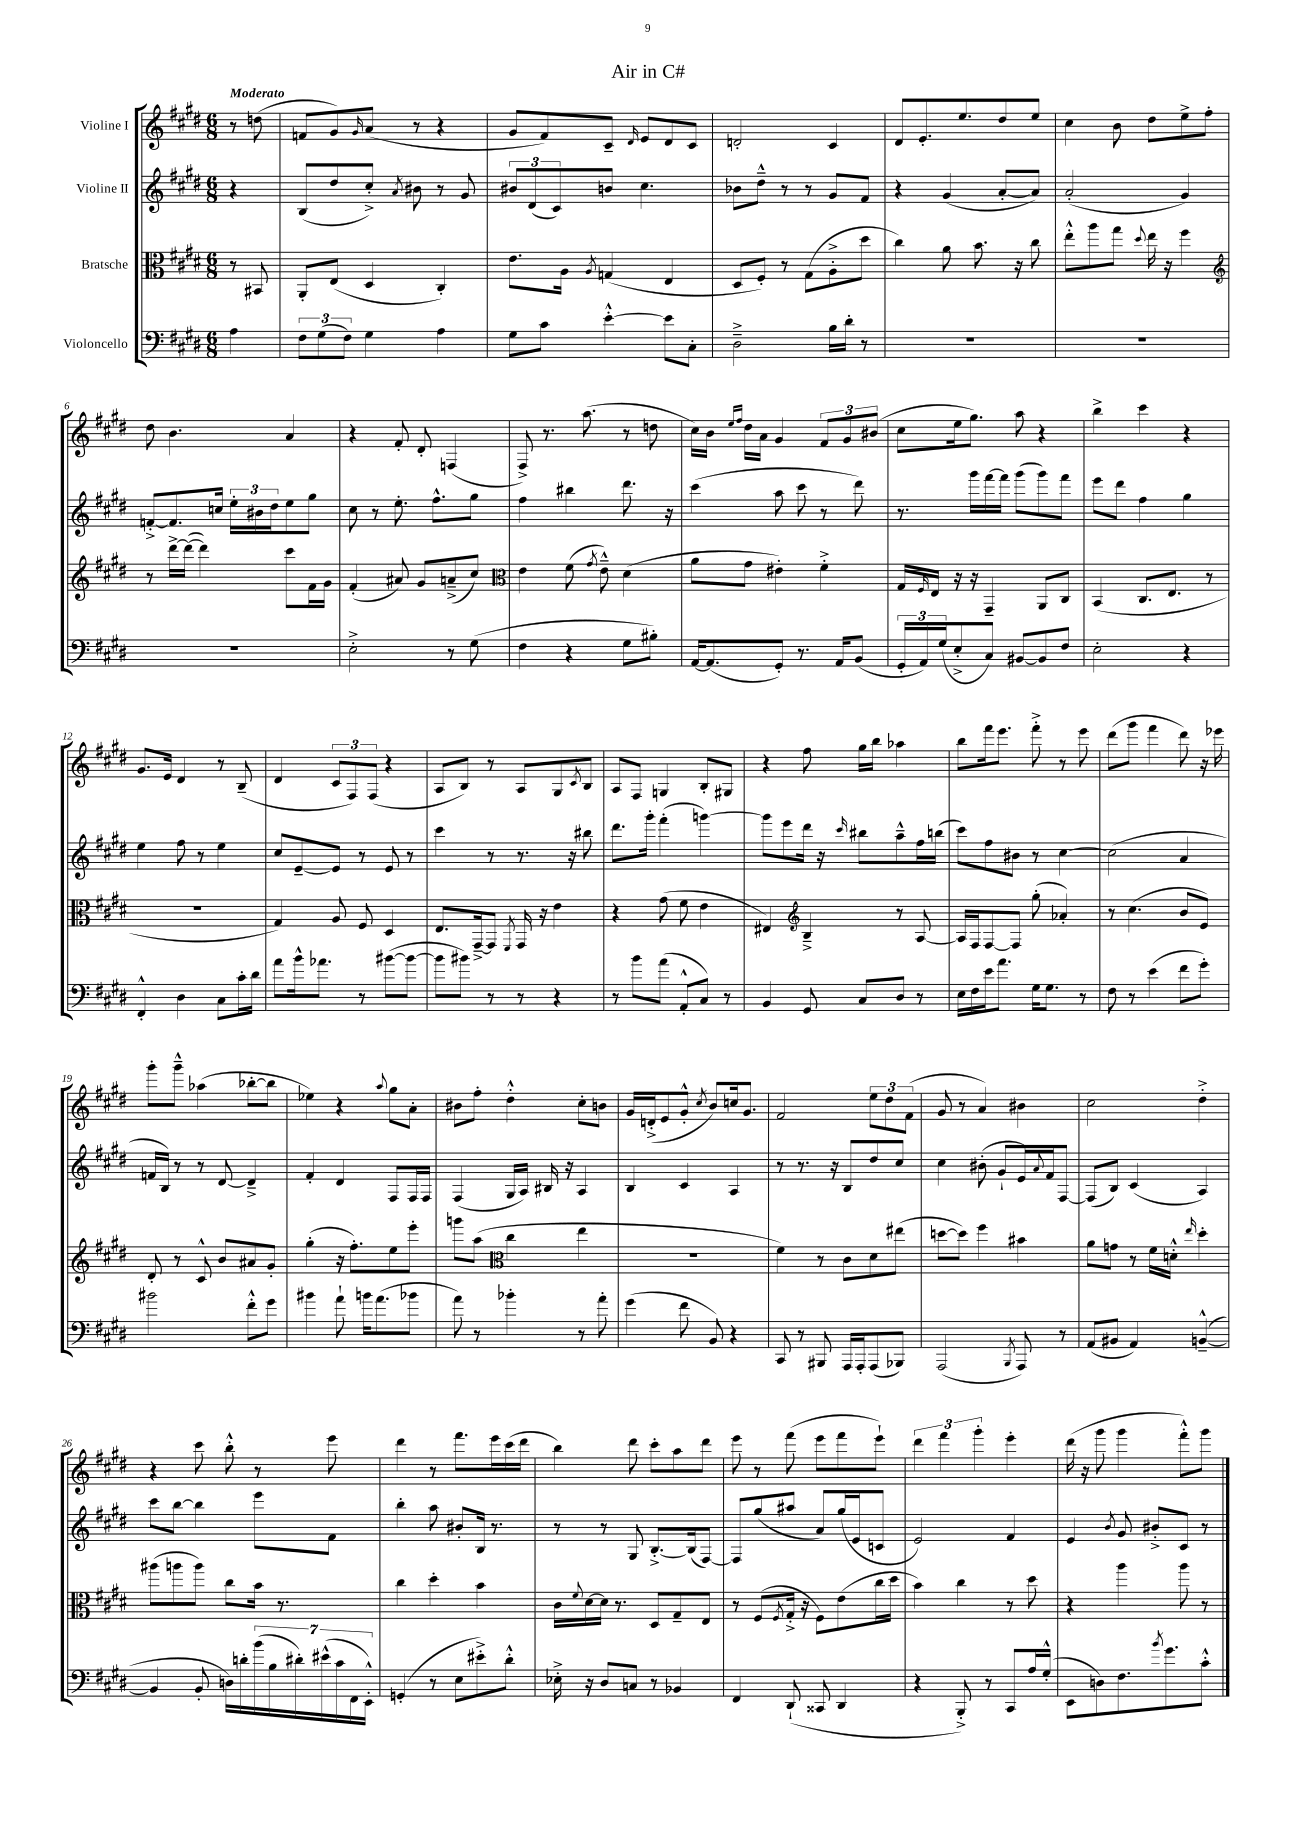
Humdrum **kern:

**kern	**kern	**kern	**kern
*part4	*part3	*part2	*part1
*staff4	*staff3	*staff2	*staff1
*I"Violoncello	*I"Bratsche	*I"Violine II	*I"Violine I
*clefF4	*clefC3	*clefG2	*clefG2
*k[f#c#g#d#]	*k[f#c#g#d#]	*k[f#c#g#d#]	*k[f#c#g#d#]
*M6/8	*M6/8	*M6/8	*M6/8
=	=	=	=
!	!	!	!LO:TX:a:B:t=Moderato
4A\	8r	4r	8r
.	8BB#X/	.	(8ddn\
=1	=1	=1	=1
12F#\L	8AA'/L	(8B/L	8fn/L
(12G#\	.	.	.
.	(8E/J	8dd#/	8g#/)
12F#\J)	.	.	.
.	.	.	16qqg#/
4G#\	4D#/	8cc#'^/J)	(8a/J
.	.	8qa/	.
.	.	8b#X\	8r
4A\	4C#'/)	8r	4r
.	.	8g#/	.
=2	=2	=2	=2
8G#\L	8.e\L	12b#X/L	8g#/L
.	.	(12d#/	.
8c#\J	.	.	8f#/)
.	.	12c#/)	.
.	16A\Jk	.	.
.	8qA/	.	.
[4e'^^\	(4Gn/	8bn/J	8c#~/J
.	.	.	16qqd#/
.	.	4.cc#\	8e/L
8e\L]	4E/	.	8d#/
8C#'\J	.	.	8c#/J
=3	=3	=3	=3
2D#~^\	8D#/L	8b-X\L	2dn'/
.	8F#'/J)	8dd#~^^\J	.
.	8r	8r	.
.	(8G#\L	8r	.
16B\LL	8A'^\	8g#/L	4c#/
16d#'\JJ	.	.	.
8r	8dd#\J	8f#/J	.
=4	=4	=4	=4
2.r	4cc#\)	4r	8d#/L
.	.	.	8.e'/
.	8a\	(4g#/	.
.	.	.	8.ee/
.	8.b\	.	.
.	.	[8a'/L	8dd#/
.	16r	.	.
.	8cc#\	8a/J])	8ee/J
=5	=5	=5	=5
2.r	8ee'^^\L	(2a'/	4cc#\
.	8aa\	.	.
.	8gg#\J	.	8b\
.	8qqdd#/	.	.
.	16ee\	.	8dd#\L
.	16r	.	.
.	4ff#\	4g#/)	8ee^\
.	.	.	8ff#'\J
!!LO:LB:g=z
=6	=6	=6	=6
*	*clefG2	*	*
2.r	8r	[8fn'^/L	8dd#\
.	[16ddd#^\LL	8.f/]	4.b\
.	(16ddd#\JJ_	.	.
.	4ddd#\])	.	.
.	.	16ccn/Jk	.
.	.	24ee'\LL	.
.	.	24b#X\	.
.	.	24dd#\J	.
.	8ccc#\L	8ee\	4a/
.	16f#\L	8gg#\J	.
.	16g#\JJ	.	.
=7	=7	=7	=7
2E'^\	(4f#'/	8cc#\	4r
.	.	8r	.
.	8a#X/)	8.ee'\	8f#'/
.	8g#/L	.	8d#'/
.	.	8.ff#^^\L	.
8r	(8an~^/	.	(4Fn/
(8G#\	8cc#/J)	8gg#\J	.
=8	=8	=8	=8
*	*clefC3	*	*
4F#\	4e\	4ff#\	8F#^/)
.	.	.	8.r
4r	(8f#\	4bb#X\	.
.	.	.	(8.aa\
.	8qg#/	.	.
.	8e~^^\)	.	.
8G#\L	(4d#\	8.ddd#\	8r
8B#X'\J)	.	.	8ddn\
.	.	16r	.
=9	=9	=9	=9
[16AA/KL	8a\L	(4ccc#\	16cc#\LL)
(8.AA/]	.	.	16b\JJ
.	.	.	16qqee/LL
.	.	.	16qqff#/JJ
.	8g#\J	.	16dd#\LL
.	.	.	16a\JJ
8GG#'/J)	4e#X'\)	8aa\	4g#/
8.r	.	8ccc#\	.
.	4f#'^\	8r	12f#/L
16AA/KL	.	.	.
.	.	.	12g#/
(8BB/J	.	8ddd#\)	.
.	.	.	(12b#X/J
=10	=10	=10	=10
24GG#'/LL	16G#/LL	8.r	8cc#\L
24AA/)	.	.	.
.	16qqF#/	.	.
.	16E/JJ	.	.
(24G#/J	.	.	.
8E'^/	16r	.	16ee\k
.	16r	16ggg#\LL	8.gg#\J)
8C#/J)	4GG#~/	[16fff#\	.
.	.	16fff#\JJ]	.
[8BB#X/L	.	(8ggg#\L	8aa\
8BB#/]	8AA/L	8ggg#\)	4r
8F#/J	8C#/J	8fff#\J	.
=11	=11	=11	=11
2E'\	(4BB/	8eee\L	4bb^\
.	.	8ddd#\J	.
.	8.C#/L	4ff#\	4ccc#\
.	8.E/J	.	.
4r	.	4gg#\	4r
.	8r	.	.
!!LO:LB:g=z
=12	=12	=12	=12
4FF#'^^/	2.r	4ee\	8.g#/L
.	.	.	16e/Jk
4D#\	.	8ff#\	4d#/
.	.	8r	.
8C#\L	.	4ee\	8r
16c#'\L	.	.	(8B~/
16d#\JJ	.	.	.
=13	=13	=13	=13
8a\L	4G#/)	8cc#/L	4d#/
16b^^\k	.	[8e~/	.
8.a-X\J	.	.	.
.	8A/	8e/J]	12c#/L
.	.	.	12F#/)
8r	8F#/	8r	.
.	.	.	(12F#/J
([8b#X\L	4D#/	8e/	4r
8b#\J_	.	8r	.
=14	=14	=14	=14
8b#\L]	8.E/L	4ccc#\	8A/L
8b#X\J)	.	.	8B/J)
.	[16GG#~^/k	.	.
8r	8GG#/J]	8r	8r
.	8qFF#/	.	.
8r	16GG#/	8.r	8A/L
.	16r	.	.
4r	4e\	.	8G#/
.	.	16r	.
.	.	.	8qc#/
.	.	8bb#X\	8B/J
=15	=15	=15	=15
8r	4r	8.ddd#\L	8A/L
8b\L	.	.	8F#/J
.	.	16ggg#'\Jk	.
(8a\J	(8g#\	(4fff#'\	4Gn/
8AA'^^/L	8f#\	.	.
8C#/J)	4e\	[4gggn\)	8B'/L
8r	.	.	8G#X/J
=16	=16	=16	=16
4BB/	4E#X/)	8ggg\L]	4r
.	.	8eee\	.
*	*clefG2	*	*
8GG#/	4B~^/	16ddd#\Jk	8ff#\
.	.	16r	.
.	.	16qqccc#/	.
8C#/L	.	8bb#X\L	16gg#\LL
.	.	.	16bb\JJ
8D#/J	8r	8aa~^^\	4aa-X\
8r	[8A/	16ff#\L	.
.	.	(16bbn\JJ	.
=17	=17	=17	=17
16E\LL	16A/LL]	8ccc#\L)	8bb\L
16F#\	16F#/J	.	.
16e\J	[8F#/	8ff#\	16fff#\k
8.a\J	.	.	8.eee\J
.	8F#/J]	8b#X\J	.
16G#\KL	(8gg#'\	8r	8fff#'^\
8.G#\J	.	.	.
.	4a-X'/)	[4cc#\	8r
8r	.	.	8eee\
=18	=18	=18	=18
8F#\	8r	(2cc#\]	(8ddd#\L
8r	(4.cc#\	.	8ggg#\J
(4e\	.	.	4fff#\
8f#\L	8b/L	4a/	8ddd#\)
8g#'\J)	8e/J)	.	16r
.	.	.	16eee-X\
!!LO:LB:g=z
=19	=19	=19	=19
2b#X\	8d#'/	16fn/LL	8ggg#'\L
.	.	16B/JJ)	.
.	8r	8r	8ggg#~^^\J
.	8c#^^/	8r	(4aa-X\
.	8b/L	[8d#/	.
8f#'^^\L	8a#X/	4d#~^/]	[8bb-X'\L
8g#\J	8g#'/J	.	8bb-\J]
=20	=20	=20	=20
4b#X\	(4gg#'\	4f#'/	4ee-X\)
8a`\	16r	4d#/	4r
.	8.ff#'\L)	.	.
16bn\KL	.	.	.
(8.a\	.	.	.
.	.	.	8qqaa/
.	8ee\	8F#/L	8gg#\L
8b-X\J	8eee'\J	16F#/L	8a'\J
.	.	16F#/JJ	.
=21	=21	=21	=21
8a\)	8gggn\L	(4F#/	8b#X\L
8r	(8aa\J	.	8ff#'\J
*	*clefC3	*	*
4b-X'\	4cc#\	16G#/LL	4dd#'^^\
.	.	16A/JJ)	.
.	.	16B#X/	.
.	.	16r	.
8r	4ee\	4A/	8cc#'\L
8a'\	.	.	8bn\J
=22	=22	=22	=22
(4g#\	2.r	4B/	16g#/LL
.	.	.	(16dn'^/J
.	.	.	8e/
8f#\	.	4c#/	8g#'^^/J
.	.	.	8qcc#/
8BB/)	.	.	8b/L)
4r	.	4A/	16ccn/k
.	.	.	8.g#/J
=23	=23	=23	=23
8CC#/	4f#\)	8r	2f#/
8r	.	8.r	.
8BBB#X/	8r	.	.
.	.	16r	.
16AAA/LL	8c#\L	8B/L	.
16AAA'/J	.	.	.
(8AAA/	8d#\	8dd#/	12ee\L
.	.	.	12dd#\
8BBB-X/J)	(8ee#X\J	8cc#/J	.
.	.	.	(12f#\J
=24	=24	=24	=24
(2AAA/	[8ddn\L	4cc#\	8g#/
.	8dd\J])	.	8r
.	4ff#\	(8b#X'\	4a/)
.	.	8g#`/L	.
8qBBB/	.	.	.
8AAA/)	4b#X\	16e/L)	4b#X\
.	.	8qqa/	.
.	.	16f#/J	.
8r	.	[8F#/J	.
=25	=25	=25	=25
(8AA/L	8a\L	(8F#/L]	2cc#\
8BB#X/J	8gn\J	8B/J)	.
4AA/)	8r	(4c#/	.
.	16f#\LL	.	.
.	16dn'^^\JJ	.	.
.	16qqee/	.	.
([4BBn~^^/	4dd#'\	4A/)	4dd#'^\
!!LO:LB:g=z
=26	=26	=26	=26
4BB/]	(8aa#X\L	8ccc#\L	4r
.	8aan\	[8bb\J	.
8BB'/	8aa\J)	4bb\]	8ccc#\
16Dn\LL)	8cc#\L	.	8bb'^^\
16dn'\	.	.	.
(28b\	16b\Jk	8eee\L	8r
28B\	.	.	.
.	8.r	.	.
28d#X'\)	.	.	.
(28e#X^^\	.	.	.
.	.	8f#\J	8eee\
28c#\	.	.	.
28FF#\	.	.	.
28EE'^^\JJ)	.	.	.
=27	=27	=27	=27
(4GGn'/	4cc#\	4bb'\	4ddd#\
8r	4dd#'\	8aa\	8r
8E\L	.	8b#X'/L	8.fff#\L
8e#X'^\)	4b\	16B/Jk	.
.	.	8.r	16eee\L
8d#'^^\J	.	.	(16ccc#\
.	.	.	16ddd#\JJ
=28	=28	=28	=28
16E-X'^\	16c#\LL	8r	4bb\)
.	8qqf#/	.	.
16r	[16d#\	.	.
8D#/L	16d#\JJ]	8r	.
.	8.r	.	.
8Cn/J	.	8G#/	8ddd#\
8r	8D#/L	[8.B'^/L	8ccc#'\L
4BB-X/	8G#~/	.	8aa\
.	.	(16B/k]	.
.	8E/J	[8F#/J)	8ddd#\J
=29	=29	=29	=29
4FF#/	8r	8F#/L]	8eee\
.	(8F#/L	(8gg#/	8r
.	8qF#/	.	.
(8DD#`/	16G#'^/Jk	8aa#X/J	(8fff#\
.	16r	.	.
8CC##X/	8F#\L)	8a/L)	8eee\L
4DD#/	(8e\	(16gg#/L	8fff#\
.	.	16e/J	.
.	16cc#\L	8cn/J	8eee`\J)
.	16dd#\JJ	.	.
=30	=30	=30	=30
4r	4b\)	2e/)	6ddd#\
.	.	.	6fff#\
8BBB'^/)	4cc#\	.	.
.	.	.	6ggg#'\
8r	.	.	.
8CC#/L	8r	4f#/	4eee'\
16A/L	8dd#\	.	.
(16G#'^^/JJ	.	.	.
=31	=31	=31	=31
8EE\L	4r	4e/	(16ddd#\
.	.	.	16r
8Dn\)	.	.	8ggg#\
.	.	8qb/	.
8.F#\	4aa\	8g#/	4ggg#\
.	.	8b#X'^/L	.
8qb/	.	.	.
8.g#\	.	.	.
.	8aa\	8c#/J	8fff#'^^\L)
8c#'^^\J	8r	8r	8ggg#\J
==	==	==	==
*-	*-	*-	*-
